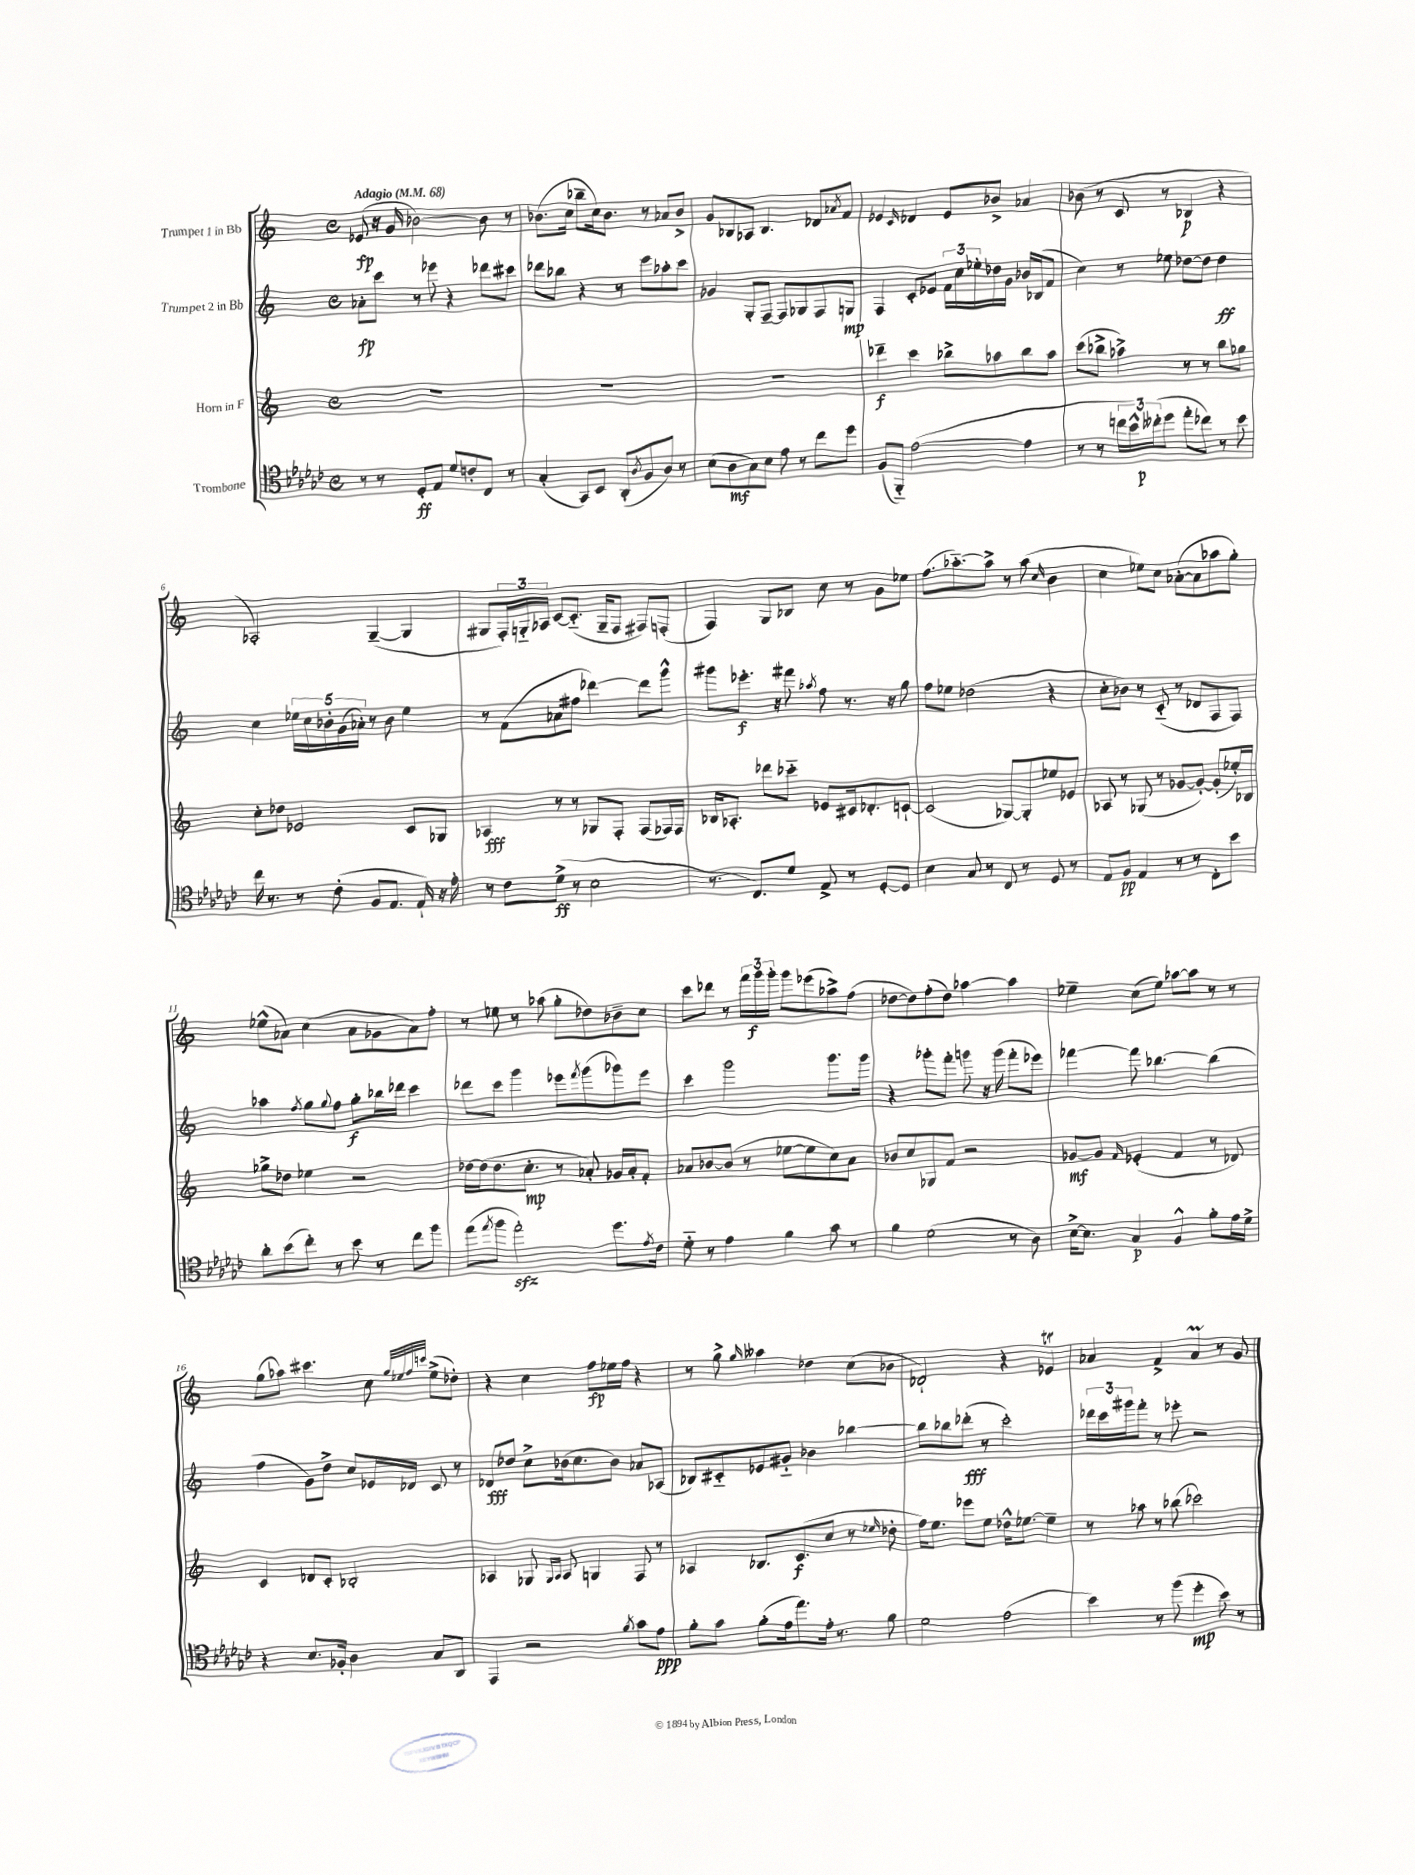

**kern	**kern	**kern	**kern
*staff4	*staff3	*staff2	*staff1
*clefC4	*clefG2	*clefG2	*clefG2
*k[b-e-a-d-g-c-]	*k[]	*k[]	*k[]
*M4/4	*M4/4	*M4/4	*M4/4
*met(c)	*met(c)	*met(c)	*met(c)
*MM68	*MM68	*MM68	*MM68
8r	1r	8a-'\L	(8e-/
8r	.	8ccc\J	16r
.	.	.	16g/
8D-'/L	.	8r	[2b-\)
8E-/J	.	8eee-\	.
8d-/L	.	4r	.
8c'/	.	.	.
8C-/J	.	8ddd-\L	8b-\]
8r	.	8ccc#\J	8r
=	=	=	=
(4G-'/	1r	8ddd-\L	(8.b-\L
.	.	8bb-\J	.
.	.	.	16cc\Jk
8GG-/L)	.	4r	8bb-~\L
8BB-/J	.	.	16cc\k)
.	.	.	8.b-\J
(8AA-'/L	.	8r	.
8qA-/	.	.	.
8F/	.	8eee\L	8r
8A-/J)	.	8aa-'\	8a-/L
8r	.	8ccc\J	8b-^/J
=	=	=	=
(8B-\L	1r	4g-/	8g/L
8A-\	.	.	8B-/
8G-\)	.	8G'/L	8A-/J
8B-\J	.	[8F~/J	4.B-/
8e-\	.	8F/]L	.
8r	.	8G-/	.
8cc-\L	.	8F/	8d-/L
.	.	.	8qa-/
8dd-\J	.	8G/J	8f/J
=	=	=	=
(8F/L	4ddd-~\	4F/	4e-/
8FF'~/J)	.	.	.
.	.	.	16qqc/
([2e-\	4ccc\	8c'/L	4d-/
.	.	8e-/J	.
.	8bb-^\L	24f\LL	8e-/L
.	.	24cc\	.
.	.	24ee-'\	.
.	8aa-\	16dd-\	8b-^/J
.	.	16g\JJ	.
4e-\]	8bb-\	16b-/LL	4a-/
.	.	(16B-/J	.
.	8aa-\J	8f/J	.
=	=	=	=
8r	(8ccc\L	4cc\)	(8b-\
8r	8bb-^\J	.	8r
24cc\LL	4aa-^\)	8r	8c/
24b-^^\)	.	.	.
(24cc--'\J	.	.	.
8dd-\J	.	8ee-\	8r
8ee-'\L	8r	[8dd-\L	4B-/
8cc-\J)	8r	8dd-\]J	.
8r	8bb-\L	4dd-\	4r
8b-\	8gg-\J	.	.
=	=	=	=
16cc-\	8cc'\L	4cc\	2A-'/)
8.r	.	.	.
.	8dd-\J	.	.
8r	2e-/	20ee-\LL	.
.	.	20cc\	.
.	.	20b-'\	.
(8c-'\	.	.	.
.	.	(20g\	.
.	.	20a-'\JJ)	.
8F/L	.	8r	([4G~/
8.E-/J	.	8b-\	.
.	8c/L	4ee-\	4G/]
16E-`/)	.	.	.
16r	8G-/J	.	.
16e-'\	.	.	.
=	=	=	=
8r	4A-/	8r	8G#/L
8c-\L	.	(8f\L	24F'/L)
.	.	.	24G'~/
.	.	.	24A-/JJ
(8d-^\J	8r	8a-\	[8c/L
8r	8r	8ff#\J	(8.c'~/]J
2B-\	8G-/L	[4ddd-\)	.
.	.	.	16G~/LK
.	8F'/J	.	8F/J
.	(8F/L	8ddd-\]L	8F#/L)
.	16F-/L)	8ggg^^\J	(8F'/J
.	16F-/JJ	.	.
=	=	=	=
8.r	16B-/LK	8ggg#\L	4F/)
.	8.A-'/J	.	.
.	.	8.eee-'\J	.
8.C-/L)	.	.	.
.	8ddd-\L	.	8G/L
.	.	16r	.
8d-/J	8ccc-'~\J	8fff#\	8B-/J
.	.	8qaa-/	.
8E-^/	8e-/L	8ff\	8cc\
8r	16c#/k	8.r	8r
.	8.d-'/	.	.
[8D-'/L	.	.	8g\L
.	.	16r	.
8D-/]J	[8c`/J	8gg\	8ee-\J
=	=	=	=
4B-\	(2c/]	8ff\L	(8.ff\L
.	.	8ee-\J	.
.	.	.	[8.aa-'~\)
8G-/	.	(2dd-\	.
8r	.	.	8aa-^\]J
8C-/	[8G-/L)	.	8r
8r	8G-'/]	.	(8aa-\
.	.	.	16qqcc/
8D-/	8ee-/	4r	4b\
8r	8e-/J	.	.
=	=	=	=
8E-/L	8A-/	8cc'\L	4cc\
8F/J	8r	8b-\J)	.
4E-/	(8G-/	8r	8ee-\L)
.	8r	(8c'~/	8cc\J
8r	[8g-/L	8r	([8a-'\L
8r	8g-'/_J)	8d-/L	8a-\]
8C-'\L	(8g-'/]L	8F/	8aa-\
8b-\J	16ee-'/L)	8F/J)	8gg'\J)
.	16B-/JJ	.	.
=	=	=	=
8a-'\L	8gg-^\L	4aa-\	(8ee-^^\L
(8b-\	8dd-\J	.	8a-\J)
.	.	8qff/	.
8cc-'\J)	4ee-\	8gg\L	(4cc\
.	.	8qqgg/	.
8r	.	8ff\J	.
8b-\	2r	8gg'\L	8a-\L
8r	.	16bb-\L	8g-\
.	.	16ddd-\JJ	.
8cc-\L	.	4ccc\	8a-\)
8ff\J	.	.	8ff'\J
=	=	=	=
(8ee-\L	[16dd-\LL	8ddd-\L	8r
.	(16dd-\]J	.	.
8qee-/	.	.	.
8ff\J	8.dd-\	8ccc\J	8ee-\
2ee-'\)	.	4ggg\	8r
.	8.cc'\J	.	.
.	.	.	(8aa-\
.	8r	8eee-\L	8gg'\L
.	.	8qfff/	.
.	8a-'/)	(8ggg\	8dd-\)
8.dd-\L	16g-/LL	8ggg-\)	8b-~\
.	16a-'/J	.	.
.	8f'/J	8eee-\J	8cc\J
8qe-/	.	.	.
16c-\Jk	.	.	.
=	=	=	=
8d-'~\	8a-/L	4ccc\	8ccc\L
8r	[8b-/	.	8ddd-\J
4e-\	(8b-/]J	2ggg\	8r
.	8r	.	24fff\LL
.	.	.	24ggg\
.	.	.	24ggg'\JJ
4f\	[8ee-\L	.	8ggg\L
.	8ee-\]	.	(8eee-\
8g-\	8cc\)	8.ggg\L	8aa-^\)
8r	8a-\J	.	(8ff\J
.	.	16ggg\Jk	.
=	=	=	=
4f\	8b-/L	4r	[8dd-\L
.	8cc/	.	8dd-\])
(2d-\	8G-/	8ggg-'\L	(8ff'\
.	8f/J	8fff'\J	8dd-\J)
.	2r	8ggg\	[4aa-\
.	.	16r	.
.	.	(16ggg\	.
8r	.	8fff'\L	4aa-\]
8A-\)	.	8eee-\J)	.
=	=	=	=
[16B-^\LK	[8g-/L	[4fff-\	4ee-~\
8.B-\]J	.	.	.
.	8g-/]J	.	.
.	16qqf/	.	.
4G-/	(4e-'/	8fff-\]	(8cc\L
.	.	[4.bb-\	8ee-\J)
4F^^/	4f/	.	[8aa-\L
.	.	.	8aa-\]J
8f'\L	8r	(4bb-\]	8r
16e-\L	8d-/)	.	8r
16d-^\JJ	.	.	.
=	=	=	=
4r	4c/	4ff\	(8gg\L
.	.	.	8aa-\J)
8.B-/L	8d-/L	8g\L)	4.ccc#\
.	8c'/J	8dd^\J	.
16F-'/Jk	.	.	.
4A-\	2B-'/	8cc/L	.
.	.	16e-/L	8cc\
.	.	16d-/JJ	.
.	.	.	32qqgg/LLL
.	.	.	32qqee-/
.	.	.	32qqff/
.	.	.	32qqccc/JJJ
8G-/L	.	8c/	(8ee-^\L
8AA-/J	.	8r	8dd-'\J)
=	=	=	=
4EE-/	4A-/	8d-/L	4r
.	.	8dd-/J	.
2r	8G-/	8cc^\L	4cc\
.	16qqG-/LL	.	.
.	16qqA-/JJ	.	.
.	8A-/	(16b-\k	.
.	.	8.cc\	.
.	4G/	.	8ff\L
.	.	8b-\J)	16ee-\L
.	.	.	16ff\JJ
8qf/	.	.	.
8g-\L	8F/	8a-/L	4r
8e-\J	8r	(8A-/J	.
=	=	=	=
8f'\L	4A-/	8B-/L)	8r
8g-\J	.	8c#'~/	8gg^\
.	.	.	16qqgg/
(8f'\L	8.B-/L	8e-/	4aa--\
16e-\k	.	8g#'~/J	.
8.ee-\)	(8.c/	.	.
.	.	4b-\	4dd-\
16e-'\Jk	8cc/J	.	.
8.r	.	.	.
.	8r	[4bb-\	(8cc\L
.	16qqee-/	.	.
8f\	8dd-'\	.	8b-\J
=	=	=	=
2d-\	16ff\LK)	8bb-\]L	2d-`/)
.	8.ee\J	.	.
.	.	8bb-\	.
.	8eee-\L	(8ddd-'\J	.
.	8ee\J	8r	.
(2e-\	16dd-^^\LK	2ccc'\)	4r
.	[8.ee-\J	.	.
.	4ee-~\]	.	4e-/
=	=	=	=
4b-\)	8r	24ddd-\LL	4a-/
.	.	24ccc\	.
.	.	24ggg#\J	.
.	8aa-\	8fff'\J	.
8r	8r	8r	4f^/
(8ff\	(8bb-\	8eee-'\	.
4dd-'\	2ccc-\)	2r	4a-/
8b-\)	.	.	8r
8r	.	.	8g/
==	==	==	==
*-	*-	*-	*-
